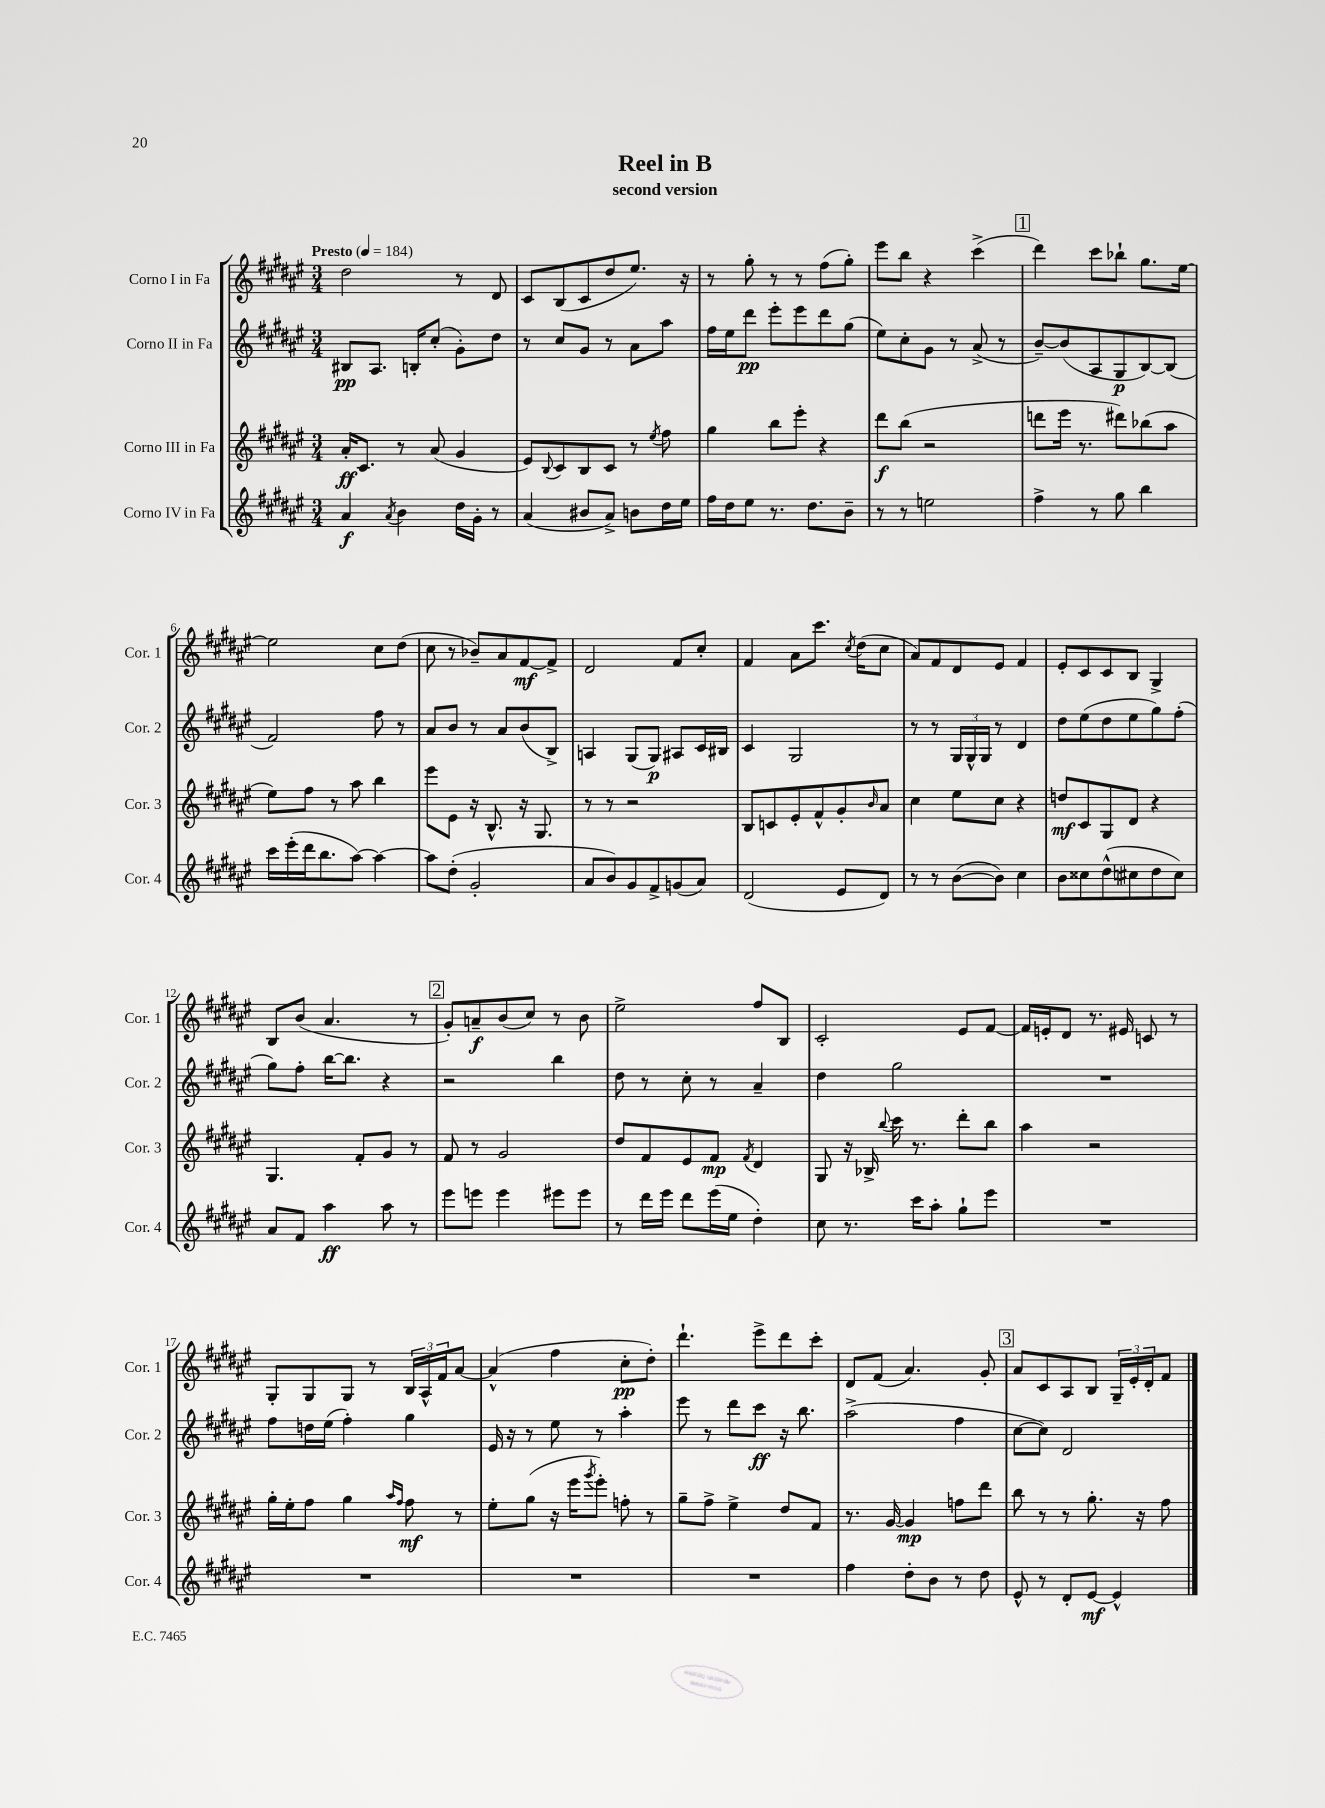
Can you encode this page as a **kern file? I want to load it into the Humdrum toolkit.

**kern	**kern	**kern	**kern
*staff4	*staff3	*staff2	*staff1
*clefG2	*clefG2	*clefG2	*clefG2
*k[f#c#g#d#a#e#]	*k[f#c#g#d#a#e#]	*k[f#c#g#d#a#e#]	*k[f#c#g#d#a#e#]
*M3/4	*M3/4	*M3/4	*M3/4
*MM184	*MM184	*MM184	*MM184
4a#	16a#'	8B#	2dd#
.	8.c#	.	.
.	.	8.A#	.
8qa#	.	.	.
4b	8r	.	.
.	.	16B'	.
.	(8a#	(8cc#'	.
16dd#	4g#	8g#')	8r
16g#'	.	.	.
8r	.	8dd#	8d#
=	=	=	=
(4a#	8e#)	8r	8c#
.	8qqB	.	.
.	8c#	8cc#	(8B
8b#	8B	8g#	8c#
8a#^)	8c#	8r	8dd#
8b	8r	8a#	8.ee#)
.	8qee#	.	.
16dd#	8ff#	8aa#	.
16ee#	.	.	16r
=	=	=	=
16ff#	4gg#	16ff#	8r
16dd#	.	16ee#	.
8ee#	.	8ddd#	8gg#'
8.r	8bb	8eee#'	8r
.	8eee#'	8eee#	8r
8.dd#	.	.	.
.	4r	8ddd#	(8ff#
8b~	.	(8gg#	8gg#')
=	=	=	=
8r	8ddd#	8ee#)	8eee#
8r	(8bb	8cc#'	8bb
2ee	2r	8g#	4r
.	.	8r	.
.	.	(8a#^	(4ccc#^
.	.	8r	.
=	=	=	=
4ff#^	8ddd	[8b~)	4ddd#)
.	16eee#	(8b]	.
.	8.r	.	.
8r	.	8A#	8ccc#
8gg#	8ddd#)	8G#	8bb-`
4bb	(8bb-	[8B)	8.gg#
.	8aa#	(8B]	.
.	.	.	[16ee#
=	=	=	=
16ccc#	8ee#)	2f#)	2ee#]
(16eee#'	.	.	.
16ddd#	8ff#	.	.
8.bb	.	.	.
.	8r	.	.
[8aa#)	8aa#	.	.
4aa#_	4bb	8ff#	8cc#
.	.	8r	(8dd#
=	=	=	=
8aa#]	8eee#	8a#	8cc#
(8dd#'	8e#	8b	8r
2g#'	16r	8r	8b-~)
.	8.B^^	.	.
.	.	8a#	8a#
.	16r	(8b	[8f#
.	8.G#	.	.
.	.	8B^)	8f#^]
=	=	=	=
8a#	8r	4A	2d#
8b)	8r	.	.
8g#	2r	(8G#	.
8f#^	.	8G#)	.
(8g	.	8A#	8f#
8a#)	.	16c#	8cc#'
.	.	16B#	.
=	=	=	=
(2d#	8B	4c#	4f#
.	8c	.	.
.	8e#'	2G#	8a#
.	8f#^^	.	8.ccc#
8e#	8g#'	.	.
.	.	.	8qcc#
.	.	.	(16dd#
.	16qqb	.	.
8d#)	8a#	.	8cc#
=	=	=	=
8r	4cc#	8r	8a#)
8r	.	8r	8f#
([8b	8ee#	24G#	8d#
.	.	24G#^^	.
.	.	24G#	.
8b])	8cc#	8r	8e#
4cc#	4r	4d#	4f#
=	=	=	=
8b	8dd	8dd#	8e#'
8cc##	8c#	(8ee#	8c#
(8dd#^^	8G#	8dd#	8c#
8cc#	8d#	8ee#	8B
8dd#	4r	8gg#)	4G#^
8cc#)	.	(8ff#'	.
=	=	=	=
8a#	4.G#	8gg#)	8B
8f#	.	8ff#'	(8b
4aa#	.	[16bb	4.a#
.	.	8.bb]	.
.	8f#'	.	.
8aa#	8g#	4r	.
8r	8r	.	8r
=	=	=	=
8eee#	8f#	2r	8g#')
8eee	8r	.	8a~
4eee	2g#	.	(8b
.	.	.	8cc#)
8eee#	.	4bb	8r
8eee#	.	.	8b
=	=	=	=
8r	8dd#	8dd#	2ee#^
16ddd#	8f#	8r	.
16eee#	.	.	.
8ddd#	8e#	8cc#'	.
(16eee#	8f#	8r	.
16ee#	.	.	.
.	8qf#	.	.
4dd#')	4d#	4a#~	8ff#
.	.	.	8B
=	=	=	=
8cc#	8G#	4dd#	2c#'
8.r	16r	.	.
.	16B-^	.	.
.	8qqbb	.	.
.	16ccc#	2gg#	.
16ccc#	8.r	.	.
8aa#'	.	.	.
8gg#`	8ddd#'	.	8e#
8eee#	8bb	.	[8f#
=	=	=	=
2.r	4aa#	2.r	16f#]
.	.	.	16e'
.	.	.	8d#
.	2r	.	8.r
.	.	.	16e#
.	.	.	8c
.	.	.	8r
=	=	=	=
2.r	16gg#'	8ff#	8G#'
.	16ee#'	.	.
.	8ff#	16dd	8G#
.	.	(16ee#	.
.	4gg#	4ff#')	8G#
.	.	.	8r
.	16qqaa#	.	.
.	16qqff#	.	.
.	8ff#	4gg#	24B
.	.	.	24A#^^
.	.	.	24f#
.	8r	.	[8a#
=	=	=	=
2.r	8ee#'	16e#	(4a#^^]
.	.	16r	.
.	(8gg#	8r	.
.	16r	8ee#	4ff#
.	16eee#	.	.
.	8qggg#	.	.
.	8eee#')	8r	.
.	8ff'	4aa#'	8cc#'
.	8r	.	8dd#')
=	=	=	=
2.r	8gg#~	8eee#	4.ddd#`
.	8ff#^	8r	.
.	4ee#^	8ddd#	.
.	.	8ccc#	8eee#^
.	8dd#	16r	8ddd#
.	.	8.bb	.
.	8f#	.	8ccc#'
=	=	=	=
4ff#	8.r	(2aa#^	8d#
.	.	.	(8f#
.	[16g#	.	.
8dd#'	4g#]	.	4.a#)
8b	.	.	.
8r	8ff	4ff#	.
8dd#	8ddd#	.	8g#'
=	=	=	=
8e#^^	8bb	[8cc#	8a#
8r	8r	8cc#])	8c#
8d#'	8r	2d#	8A#
[8e#	8.gg#'	.	8B
4e#^^]	.	.	24G#~
.	.	.	24e#'
.	16r	.	.
.	.	.	24d#'
.	8ff#	.	8f#
==	==	==	==
*-	*-	*-	*-
